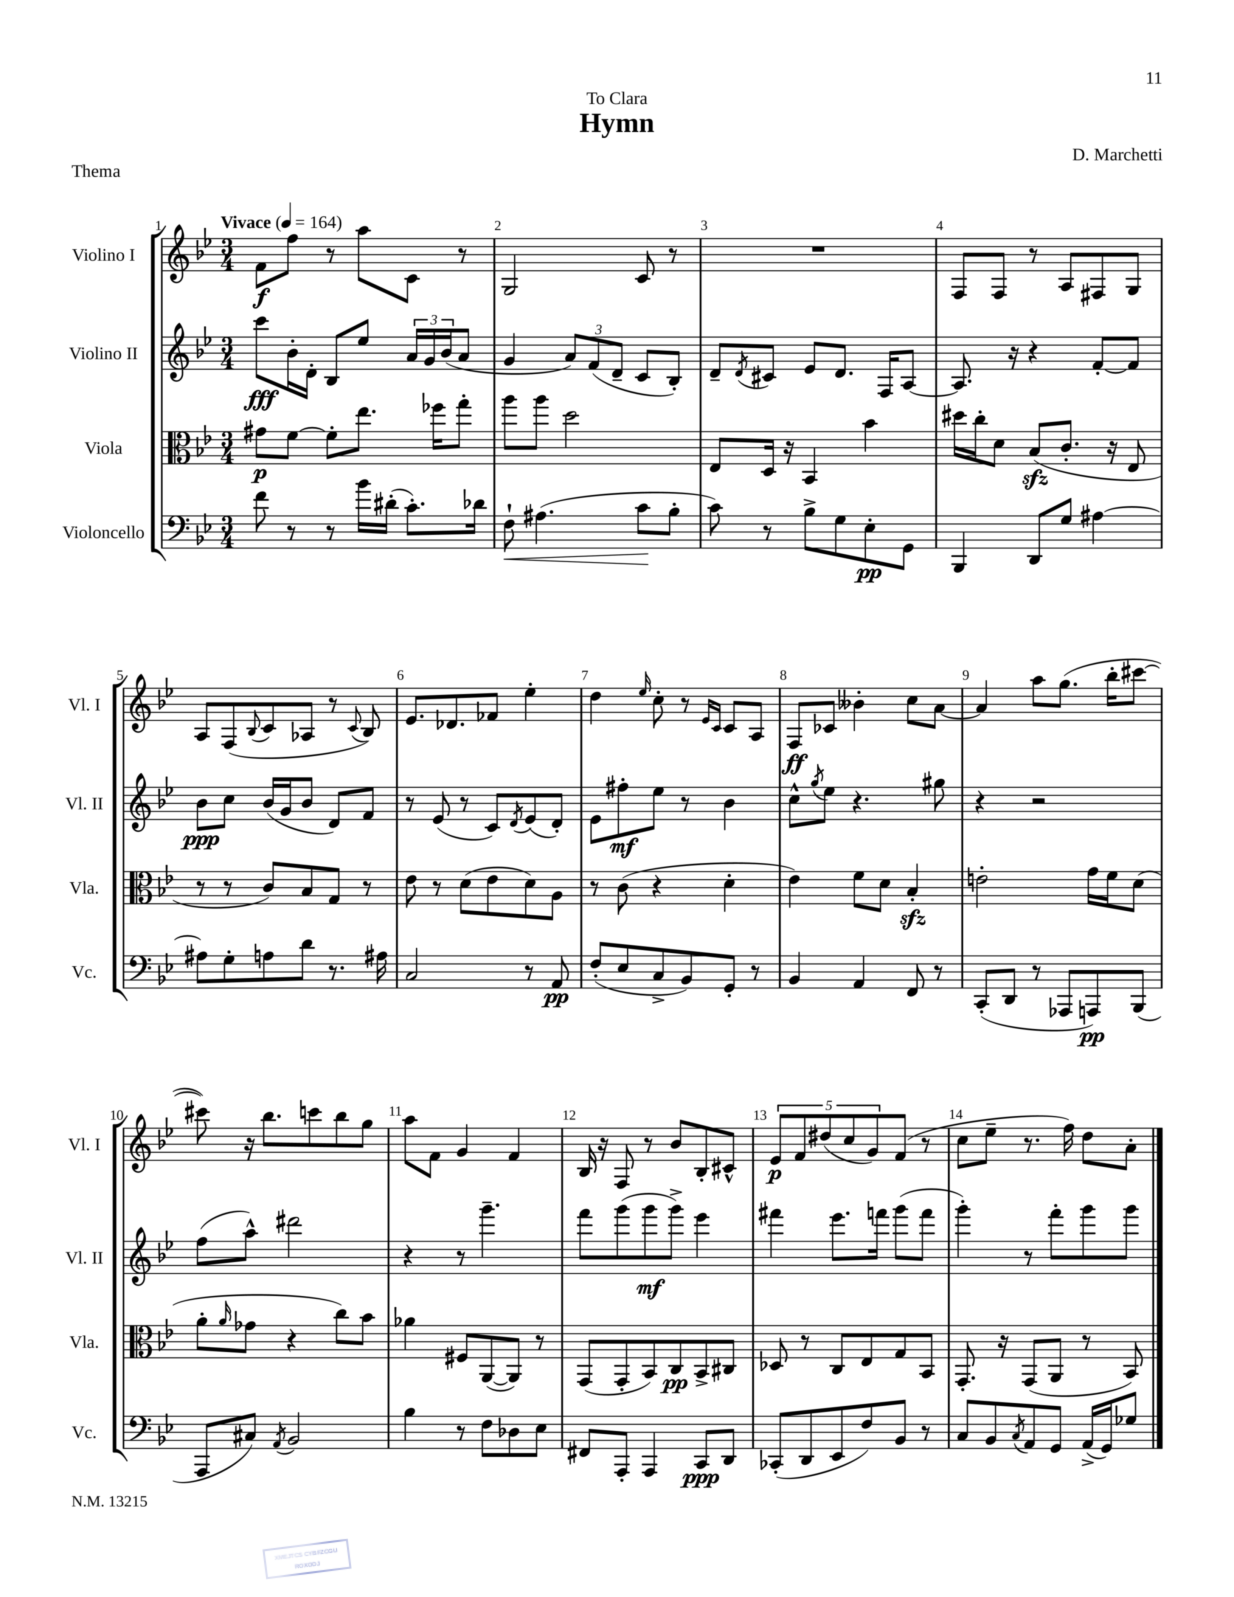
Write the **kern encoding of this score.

**kern	**dynam	**kern	**dynam	**kern	**dynam	**kern	**dynam
*part4	*part4	*part3	*part3	*part2	*part2	*part1	*part1
*staff4	*staff4	*staff3	*staff3	*staff2	*staff2	*staff1	*staff1
*I"Violoncello	*	*I"Viola	*	*I"Violino II	*	*I"Violino I	*
*I'Vc.	*	*I'Vla.	*	*I'Vl. II	*	*I'Vl. I	*
*clefF4	*	*clefC3	*	*clefG2	*	*clefG2	*
*k[b-e-]	*	*k[b-e-]	*	*k[b-e-]	*	*k[b-e-]	*
*M3/4	*	*M3/4	*	*M3/4	*	*M3/4	*
*MM164	*	*MM164	*	*MM164	*	*MM164	*
=1	=1	=1	=1	=1	=1	=1	=1
!	!	!	!	!	!	!LO:TX:a:B:t=Vivace	!
8f\	.	8g#X\L	p	8ccc\L	fff	8f\L	f
8r	.	[8f\J	.	16b-'\L	.	8ff\J	.
.	.	.	.	16d'\JJ	.	.	.
8r	.	8f'\L]	.	8B-/L	.	8r	.
16b-\LL	.	8.ee-\J	.	8ee-/J	.	8aa\L	.
(16d#X'\JJ	.	.	.	.	.	.	.
8.c'\L)	.	.	.	24a/LL	.	8c\J	.
.	.	.	.	24g/	.	.	.
.	.	16ff-X\KL	.	.	.	.	.
.	.	.	.	(24b-/J	.	.	.
.	.	8gg'\J	.	8a/J	.	8r	.
16d-X\Jk	.	.	.	.	.	.	.
=2	=2	=2	=2	=2	=2	=2	=2
!	!LO:HP:b	!	!	!	!	!	!
8F`\	<	8aa\L	.	4g/	.	2G/	.
(4.A#X\	.	8aa\J	.	.	.	.	.
.	.	2dd\	.	12a/L)	.	.	.
.	.	.	.	(12f/	.	.	.
.	.	.	.	12d~/J	.	.	.
8c\L	.	.	.	8c/L	.	8c/	.
8B-'\J	[	.	.	8B-'/J)	.	8r	.
=3	=3	=3	=3	=3	=3	=3	=3
8c\)	.	8E-/L	.	8d~/L	.	2.r	.
.	.	.	.	8qd/	.	.	.
8r	.	16D/Jk	.	8c#X/J	.	.	.
.	.	16r	.	.	.	.	.
8B-^\L	.	4BB-/	.	8e-/L	.	.	.
8G\	.	.	.	8.d/J	.	.	.
8E-'\	pp	4b-\	.	.	.	.	.
.	.	.	.	16F/KL	.	.	.
8GG\J	.	.	.	[8A/J	.	.	.
=4	=4	=4	=4	=4	=4	=4	=4
4BBB-/	.	16dd#X\LL	.	8.A/]	.	8F/L	.
.	.	16cc'\J	.	.	.	.	.
.	.	8d\J	.	.	.	8F/J	.
.	.	.	.	16r	.	.	.
8DD/L	.	(8B-zz/L	.	4r	.	8r	.
8G/J	.	8.c'/J	.	.	.	8A/L	.
[4A#X\	.	.	.	[8f'/L	.	8F#X/	.
.	.	16r	.	.	.	.	.
.	.	8E-/	.	8f/J]	.	8G/J	.
!!LO:LB:g=z
=5	=5	=5	=5	=5	=5	=5	=5
8A#X\L]	.	8r	.	8b-\L	ppp	8A/L	.
8G'\	.	8r	.	8cc\J	.	(8F/	.
.	.	.	.	.	.	8qqB-/	.
8An\	.	8c/L)	.	(16b-/LL	.	8c/	.
.	.	.	.	16g/J	.	.	.
8d\J	.	8B-/	.	8b-/J	.	8A-X/J	.
8.r	.	8G/J	.	8d/L)	.	8r	.
.	.	.	.	.	.	8qqc/	.
.	.	8r	.	8f/J	.	8B-/)	.
16A#X\	.	.	.	.	.	.	.
=6	=6	=6	=6	=6	=6	=6	=6
2C/	.	8e-\	.	8r	.	8.e-/L	.
.	.	8r	.	(8e-/	.	.	.
.	.	.	.	.	.	8.d-X/	.
.	.	(8d\L	.	8r	.	.	.
.	.	8e-\	.	8c/L)	.	8f-X/J	.
.	.	.	.	8qd/	.	.	.
8r	.	8d\)	.	(8e-/	.	4ee-'\	.
8AA/	pp	8A\J	.	8d'/J)	.	.	.
=7	=7	=7	=7	=7	=7	=7	=7
(8F'/L	.	8r	.	8e-\L	.	4dd\	.
8E-/	.	(8c\	.	8ff#X'\	mf	.	.
.	.	.	.	.	.	16qqee-/	.
8C^/	.	4r	.	8ee-\J	.	8cc'\	.
8BB-/)	.	.	.	8r	.	8r	.
.	.	.	.	.	.	16qqe-/LL	.
.	.	.	.	.	.	16qqc/JJ	.
8GG'/J	.	4d'\	.	4b-\	.	8c/L	.
8r	.	.	.	.	.	8A/J	.
=8	=8	=8	=8	=8	=8	=8	=8
4BB-/	.	4e-\)	.	8cc^^\L	.	8F/L	ff
.	.	.	.	8qgg/	.	.	.
.	.	.	.	8ee-\J	.	8c-X/J	.
4AA/	.	8f\L	.	4.r	.	4b--X'\	.
.	.	8d\J	.	.	.	.	.
8FF/	.	4B-zz'/	.	.	.	8cc\L	.
8r	.	.	.	8gg#X\	.	[8a\J	.
=9	=9	=9	=9	=9	=9	=9	=9
(8CC'/L	.	2en'\	.	4r	.	4a/]	.
8DD/J	.	.	.	.	.	.	.
8r	.	.	.	2r	.	8aa\L	.
8AAA-X/L	.	.	.	.	.	(8.gg\J	.
8AAAn/)	pp	16g\LL	.	.	.	.	.
.	.	16f\J	.	.	.	16bb-'\KL	.
(8BBB-/J	.	(8d\J	.	.	.	[8ccc#X\J	.
!!LO:LB:g=z
=10	=10	=10	=10	=10	=10	=10	=10
8AAA/L	.	8a'\L	.	(8ff\L	.	8ccc#X\])	.
.	.	16qqa/	.	.	.	.	.
8C#X/J)	.	8g-X\J	.	8aa^^\J)	.	16r	.
.	.	.	.	.	.	8.bb-\L	.
8qAA/	.	.	.	.	.	.	.
2BB-/	.	4r	.	2ddd#X\	.	.	.
.	.	.	.	.	.	8cccn\	.
.	.	8cc\L)	.	.	.	8bb-\	.
.	.	8b-\J	.	.	.	8gg\J	.
=11	=11	=11	=11	=11	=11	=11	=11
4B-\	.	4a-X\	.	4r	.	8aa\L	.
.	.	.	.	.	.	8f\J	.
8r	.	8F#X/L	.	8r	.	4g/	.
8F\L	.	([8AA/	.	4.ggg~\	.	.	.
8D-X\	.	8AA/J])	.	.	.	4f/	.
8E-\J	.	8r	.	.	.	.	.
=12	=12	=12	=12	=12	=12	=12	=12
8FF#X/L	.	(8GG/L	.	8fff\L	.	16B-/	.
.	.	.	.	.	.	16r	.
8AAA'/J	.	8GG'/	.	(8ggg\	.	8F/	.
4AAA/	.	8BB-/)	.	8ggg\	mf	8r	.
.	.	8C/	pp	8ggg^\J)	.	8b-/L	.
8CC/L	ppp	8BB-^/	.	4eee-\	.	8B-'/	.
8DD/J	.	8C#X/J	.	.	.	8c#X^^/J	.
=13	=13	=13	=13	=13	=13	=13	=13
(8CC-X'/L	.	8D-X/	.	4fff#X\	.	10e-/L	p
.	.	.	.	.	.	10f/	.
8DD/	.	8r	.	.	.	.	.
.	.	.	.	.	.	(10dd#X/	.
8EE-/	.	8C/L	.	8.eee-\L	.	.	.
.	.	.	.	.	.	10cc/	.
8F/)	.	8E-/	.	.	.	.	.
.	.	.	.	.	.	10g/)	.
.	.	.	.	16fffn\Jk	.	.	.
8BB-/J	.	8G/	.	(8ggg\L	.	(8f/J	.
8r	.	8BB-/J	.	8fff\J	.	8r	.
=14	=14	=14	=14	=14	=14	=14	=14
8C/L	.	8.GG'/	.	4ggg'\)	.	8cc\L	.
8BB-/	.	.	.	.	.	8ee-~\J	.
.	.	16r	.	.	.	.	.
8qC/	.	.	.	.	.	.	.
8AA/	.	(8GG/L	.	8r	.	8.r	.
8GG/J	.	8AA/J	.	8fff'\L	.	.	.
.	.	.	.	.	.	16ff\)	.
(16AA^/LL	.	8r	.	8ggg\	.	8dd\L	.
16GG/J)	.	.	.	.	.	.	.
8G-X/J	.	8BB-/)	.	8ggg\J	.	8a'\J	.
==	==	==	==	==	==	==	==
*-	*-	*-	*-	*-	*-	*-	*-
